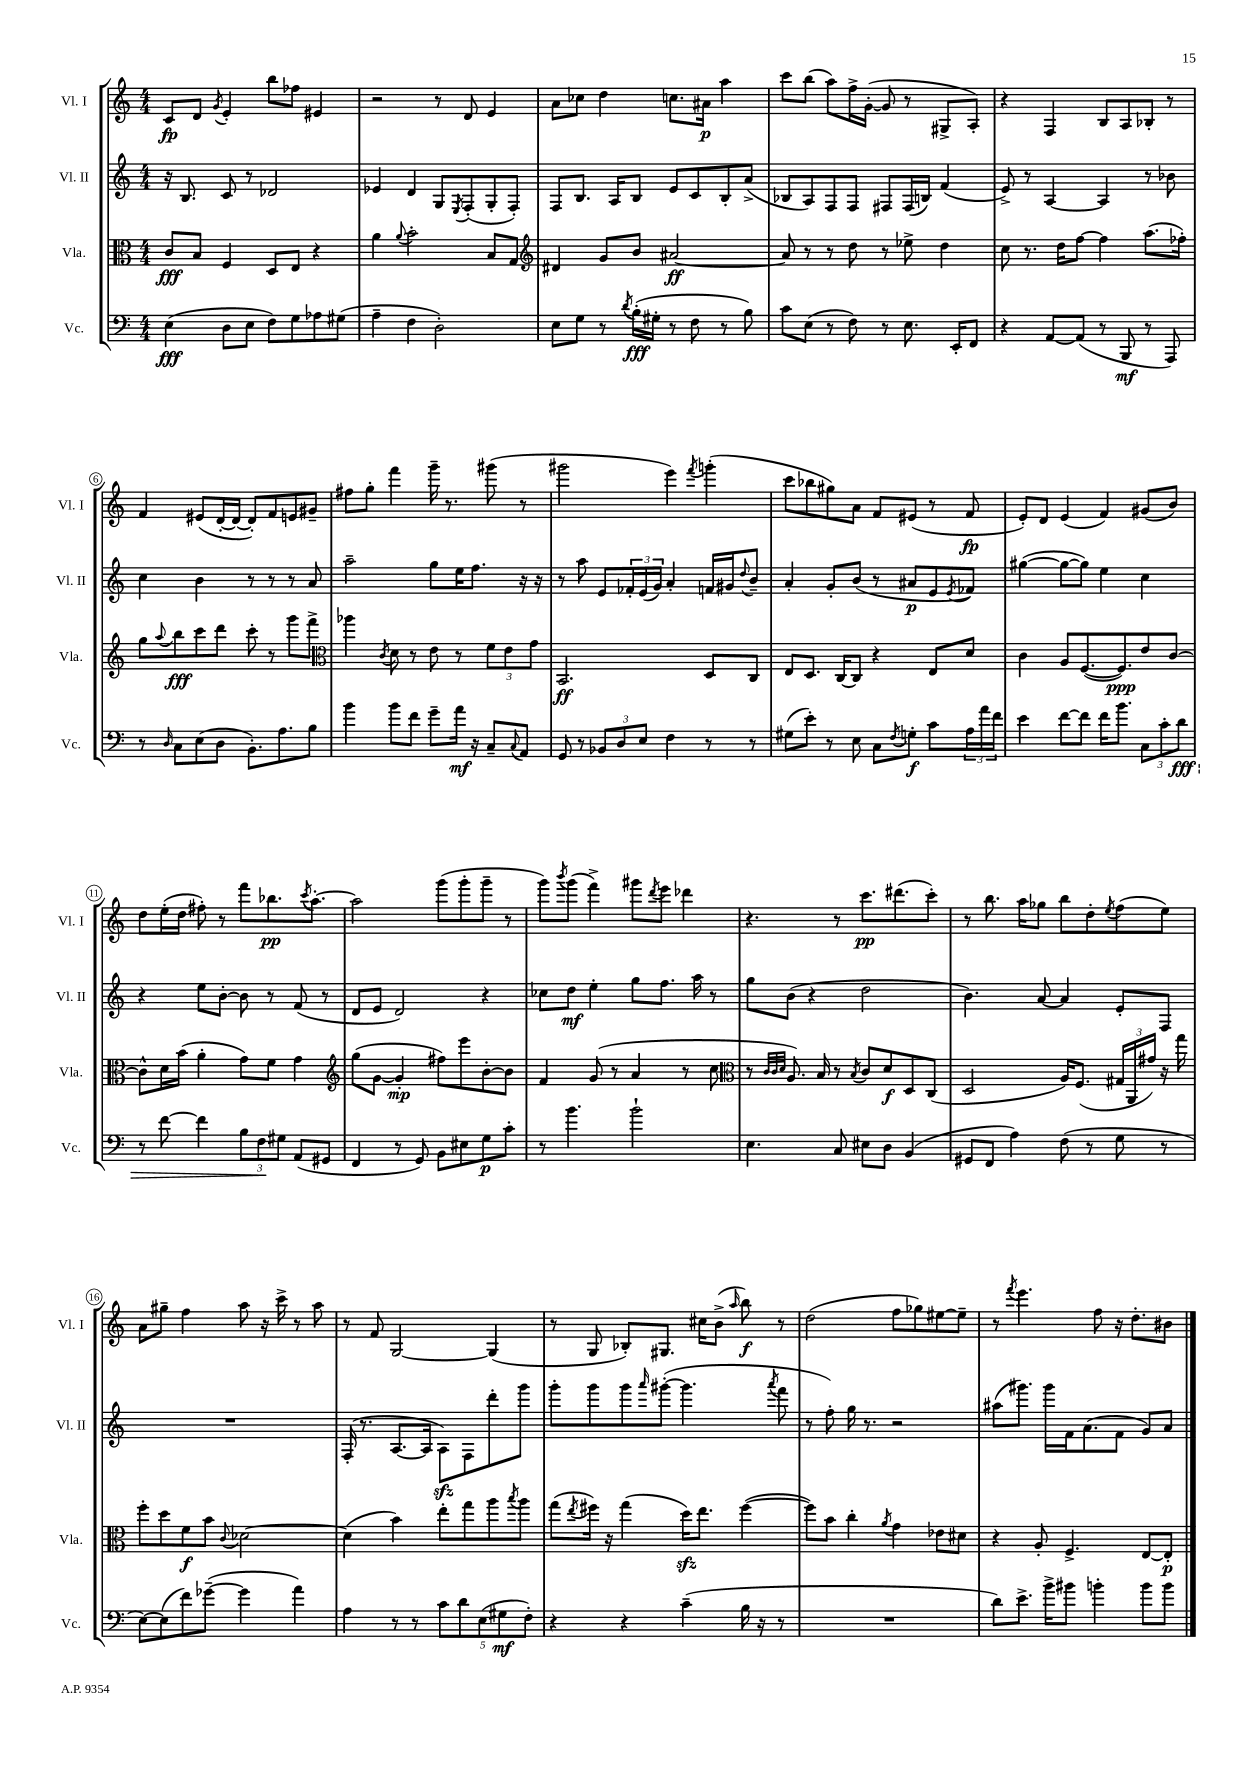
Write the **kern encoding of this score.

**kern	**dynam	**kern	**dynam	**kern	**dynam	**kern	**dynam
*part4	*part4	*part3	*part3	*part2	*part2	*part1	*part1
*staff4	*staff4	*staff3	*staff3	*staff2	*staff2	*staff1	*staff1
*I"Vc.	*	*I"Vla.	*	*I"Vl. II	*	*I"Vl. I	*
*I'Vc.	*	*I'Vla.	*	*I'Vl. II	*	*I'Vl. I	*
*clefF4	*	*clefC3	*	*clefG2	*	*clefG2	*
*k[]	*	*k[]	*	*k[]	*	*k[]	*
*M4/4	*	*M4/4	*	*M4/4	*	*M4/4	*
=1	=1	=1	=1	=1	=1	=1	=1
(4E\	fff	8c/L	fff	16r	.	8c/L	fp
.	.	.	.	8.B/	.	.	.
.	.	8B/J	.	.	.	8d/J	.
.	.	.	.	.	.	8qg/	.
8D\L	.	4F/	.	8c/	.	4e'/	.
8E\J	.	.	.	8r	.	.	.
8F\L)	.	8D/L	.	2d-X/	.	8bb\L	.
8G\	.	8E/J	.	.	.	8ff-X\J	.
8A-X\	.	4r	.	.	.	4e#X/	.
(8G#X\J	.	.	.	.	.	.	.
=2	=2	=2	=2	=2	=2	=2	=2
4A~\	.	4a\	.	4e-X/	.	2r	.
.	.	8qqa/	.	.	.	.	.
4F\	.	2b'\	.	4d/	.	.	.
2D'\)	.	.	.	8G/L	.	8r	.
.	.	.	.	8qE/	.	.	.
.	.	.	.	(8F'/	.	8d/	.
.	.	8B/L	.	8G'/	.	4e/	.
.	.	8G/J	.	8F'/J)	.	.	.
=3	=3	=3	=3	=3	=3	=3	=3
*	*	*clefG2	*	*	*	*	*
8E\L	.	4d#X/	.	8F/L	.	8a\L	.
8G\J	.	.	.	8.B/J	.	8cc-X\J	.
8r	.	8g/L	.	.	.	4dd\	.
.	.	.	.	16A/KL	.	.	.
8qd/	.	.	.	.	.	.	.
(16B'\LL	fff	8b/J	.	8B/J	.	.	.
16G#X'\JJ	.	.	.	.	.	.	.
8r	.	[2a#X/	ff	8e/L	.	8.ccn\L	.
8F\	.	.	.	8c/	.	.	.
.	.	.	.	.	.	16a#X\Jk	p
8r	.	.	.	8B'/	.	4aa\	.
8B\)	.	.	.	(8a^/J	.	.	.
=4	=4	=4	=4	=4	=4	=4	=4
8c\L	.	8a#/]	.	8B-X/L	.	8ccc\L	.
(8E\J	.	8r	.	8A/)	.	(8bb\J	.
8r	.	8r	.	8F/	.	8aa\L)	.
8F\)	.	8dd\	.	8F/J	.	16ff^\L	.
.	.	.	.	.	.	([16g'\JJ	.
8r	.	8r	.	8F#X/L	.	8g/]	.
8.E\	.	8ee-X^\	.	(16F#/L	.	8r	.
.	.	.	.	16Bn/JJ)	.	.	.
.	.	4dd\	.	(4f/	.	8G#X^/L	.
16EE'/KL	.	.	.	.	.	.	.
8FF/J	.	.	.	.	.	8A'/J)	.
=5	=5	=5	=5	=5	=5	=5	=5
4r	.	8cc\	.	8e^/)	.	4r	.
.	.	8.r	.	8r	.	.	.
[8AA/L	.	.	.	[4A/	.	4F/	.
.	.	16dd\KL	.	.	.	.	.
(8AA/J]	.	[8ff\J	.	.	.	.	.
8r	.	4ff\]	.	4A/]	.	8B/L	.
8BBB/	mf	.	.	.	.	8A/	.
8r	.	(8.aa\L	.	8r	.	8B-X'/J	.
8AAA/)	.	.	.	8b-X\	.	8r	.
.	.	16ff-X'\Jk)	.	.	.	.	.
!!LO:LB:g=z
=6	=6	=6	=6	=6	=6	=6	=6
8r	.	8gg\L	.	4cc\	.	4f/	.
16qqD/	.	8qqaa/	.	.	.	.	.
8C\L	.	8bb\	fff	.	.	.	.
(8E\	.	8ccc\	.	4b\	.	(8e#X/L	.
8D\J	.	8ddd\J	.	.	.	[16d'/L	.
.	.	.	.	.	.	16d/JJ_	.
8.BB'\L)	.	8ccc'\	.	8r	.	8d'/L])	.
.	.	8r	.	8r	.	8f/	.
8.A\	.	.	.	.	.	.	.
.	.	8ggg\L	.	8r	.	8en/	.
8B\J	.	8fff^\J	.	8a/	.	8g#X~/J	.
=7	=7	=7	=7	=7	=7	=7	=7
*	*	*clefC3	*	*	*	*	*
4b\	.	4aa-X\	.	2aa~\	.	8ff#X\L	.
.	.	.	.	.	.	8gg'\J	.
.	.	8qc/	.	.	.	.	.
8b\L	.	8d\	.	.	.	4fff\	.
8f\J	.	8r	.	.	.	.	.
8g~\L	.	8e\	.	8gg\L	.	16ggg~\	.
.	.	.	.	.	.	8.r	.
16a\Jk	mf	8r	.	16ee\K	.	.	.
16r	.	.	.	8.ff\J	.	.	.
8C~/L	.	12f\L	.	.	.	(8ggg#X\	.
.	.	12e\	.	.	.	.	.
8qqC/	.	.	.	.	.	.	.
8AA/J	.	.	.	16r	.	8r	.
.	.	12g\J	.	.	.	.	.
.	.	.	.	16r	.	.	.
=8	=8	=8	=8	=8	=8	=8	=8
8GG/	.	2.BB/	ff	8r	.	2ggg#X\	.
8r	.	.	.	8aa\	.	.	.
12BB-X/L	.	.	.	8e/L	.	.	.
12D/	.	.	.	.	.	.	.
.	.	.	.	24f-X'/L	.	.	.
12E/J	.	.	.	(24e/	.	.	.
.	.	.	.	24g/JJ)	.	.	.
4F\	.	.	.	4a'/	.	4eee\)	.
.	.	.	.	.	.	8qfff/	.
8r	.	8D/L	.	16fn/LL	.	(4gggn'\	.
.	.	.	.	16g#X/J	.	.	.
.	.	.	.	8qqdd/	.	.	.
8r	.	8C/J	.	8b~/J	.	.	.
=9	=9	=9	=9	=9	=9	=9	=9
(8G#X\L	.	8E/L	.	4a'/	.	8ccc\L	.
8e'\J)	.	8.D/J	.	.	.	8bb-X\	.
8r	.	.	.	8g'/L	.	8gg#X\)	.
.	.	[16C/KL	.	.	.	.	.
8E\	.	8C/J]	.	(8b/J	.	8a\J	.
8C\L	.	4r	.	8r	.	8f/L	.
8qF/	.	.	.	.	.	.	.
8Gn'\J	f	.	.	8a#X/L	p	(8e#X/J	.
8c\L	.	8E/L	.	8e/	.	8r	.
.	.	.	.	8qe/	.	.	.
24A\L	.	8d/J	.	8f-X/J)	.	8f/	fp
24a\	.	.	.	.	.	.	.
24f\JJ	.	.	.	.	.	.	.
=10	=10	=10	=10	=10	=10	=10	=10
4e\	.	4c\	.	([4gg#X\	.	8e'/L)	.
.	.	.	.	.	.	8d/J	.
[8f\L	.	8A/L	.	8gg#\L_	.	(4e/	.
8f\J]	.	([8.F/	.	8gg#\J])	.	.	.
16f\KL	.	.	.	4ee\	.	4f/)	.
8.b\J	.	8.F/])	ppp	.	.	.	.
12C\L	.	8e/	.	4cc\	.	(8g#X/L	.
12c'\	.	.	.	.	.	.	.
.	.	[8c/J	.	.	.	8b/J)	.
!	!LO:HP:b	!	!	!	!	!	!
12d\J	> fff	.	.	.	.	.	.
!!LO:LB:g=z
=11	=11	=11	=11	=11	=11	=11	=11
8r	.	8c^^\L]	.	4r	.	8dd\L	.
[8f\	.	16d\L	.	.	.	(16ee'\L	.
.	.	(16b\JJ	.	.	.	16dd\JJ	.
4f\]	.	4a'\	.	8ee\L	.	8ff#X'\)	.
.	.	.	.	[8b'\J	.	8r	.
12B\L	.	8g\L)	.	8b\]	.	8fff\L	.
12F\	.	.	.	.	.	.	.
.	.	8f\J	.	8r	.	8.bb-X\	pp
12G#X\J	]	.	.	.	.	.	.
(8AA/L	.	4g\	.	(8f/	.	.	.
.	.	.	.	.	.	8qccc/	.
.	.	.	.	.	.	[8.aa'\J	.
8GG#X/J	.	.	.	8r	.	.	.
=12	=12	=12	=12	=12	=12	=12	=12
*	*	*clefG2	*	*	*	*	*
4FF/	.	(8gg\L	.	8d/L	.	2aa\]	.
.	.	[8g\J	.	8e/J	.	.	.
8r	.	4g'/]	mp	2d/)	.	.	.
8GG/)	.	.	.	.	.	.	.
8BB\L	.	8ff#X\L)	.	.	.	(8ggg\L	.
8E#X\	.	8eee\	.	.	.	8ggg'\	.
8G\	p	[8b'\	.	4r	.	8ggg~\J	.
8c'\J	.	8b\J]	.	.	.	8r	.
=13	=13	=13	=13	=13	=13	=13	=13
8r	.	4f/	.	8cc-X\L	.	8ggg\L)	.
.	.	.	.	.	.	8qbbb/	.
4.b\	.	.	.	8dd\J	mf	(8ggg\J	.
.	.	(8g/	.	4ee'\	.	4fff^\)	.
.	.	8r	.	.	.	.	.
2b`\	.	4a/	.	8gg\L	.	8ggg#X\L	.
.	.	.	.	.	.	8qddd/	.
.	.	.	.	8.ff\J	.	8eee\J	.
.	.	8r	.	.	.	4ddd-X\	.
.	.	.	.	16aa\	.	.	.
.	.	8cc\	.	8r	.	.	.
=14	=14	=14	=14	=14	=14	=14	=14
*	*	*clefC3	*	*	*	*	*
4.E\	.	8r	.	8gg\L	.	4.r	.
.	.	32qqc/LLL	.	.	.	.	.
.	.	32qqc/	.	.	.	.	.
.	.	32qqd/JJJ	.	.	.	.	.
.	.	8.A/)	.	(8b\J	.	.	.
.	.	.	.	4r	.	.	.
.	.	16B/	.	.	.	.	.
8C/	.	8r	.	.	.	8r	.
.	.	8qB/	.	.	.	.	.
8E#X\L	.	8c/L	.	2dd\	.	8.ccc\L	pp
8D\J	.	8d/	f	.	.	.	.
.	.	.	.	.	.	(8.ddd#X\	.
(4BB/	.	8D/	.	.	.	.	.
.	.	(8C/J	.	.	.	8ccc'\J)	.
=15	=15	=15	=15	=15	=15	=15	=15
8GG#X/L	.	2D/	.	4.b\)	.	8r	.
8FF/J	.	.	.	.	.	8.bb\	.
4A\)	.	.	.	.	.	.	.
.	.	.	.	.	.	16aa\KL	.
.	.	.	.	[8a/	.	8gg-X\J	.
(8F\	.	16A/KL)	.	4a/]	.	8bb\L	.
.	.	(8.F/J	.	.	.	.	.
8r	.	.	.	.	.	8dd'\	.
.	.	.	.	.	.	8qee/	.
8G\	.	24G#X/LL	.	8e'/L	.	(8ff\	.
.	.	24AA/	.	.	.	.	.
.	.	24g#X/JJ)	.	.	.	.	.
8r	.	16r	.	8F/J	.	8ee\J)	.
.	.	16gg\	.	.	.	.	.
!!LO:LB:g=z
=16	=16	=16	=16	=16	=16	=16	=16
[8E\L)	.	8ff'\L	.	1r	.	8a\L	.
(8E\]	.	8dd\	.	.	.	8gg#X~\J	.
8f\)	.	8f\	f	.	.	4ff\	.
([8g-X~\J	.	8b\J	.	.	.	.	.
.	.	8qqc/	.	.	.	.	.
4g-\]	.	[2d-X\	.	.	.	8aa\	.
.	.	.	.	.	.	16r	.
.	.	.	.	.	.	16ccc^\	.
4a\)	.	.	.	.	.	8r	.
.	.	.	.	.	.	8aa\	.
=17	=17	=17	=17	=17	=17	=17	=17
4A\	.	(4d-\]	.	(16F'/	.	8r	.
.	.	.	.	8.r	.	.	.
.	.	.	.	.	.	8f/	.
8r	.	4b\)	.	[8.A/L	.	[2G/	.
8r	.	.	.	.	.	.	.
.	.	.	.	16A/Jk]	.	.	.
10c\L	.	8ee'\L	.	8Azz\L)	.	.	.
10d\	.	.	.	.	.	.	.
.	.	8gg\	.	8F\	.	.	.
(10E\	.	.	.	.	.	.	.
.	.	8aa\	.	8ddd'\	.	(4G/]	.
10G#X\	mf	.	.	.	.	.	.
.	.	8qbb/	.	.	.	.	.
.	.	8aa\J	.	8ggg\J	.	.	.
10F'\J)	.	.	.	.	.	.	.
=18	=18	=18	=18	=18	=18	=18	=18
4r	.	(8gg\L	.	8ggg'\L	.	8r	.
.	.	8qee/	.	.	.	.	.
.	.	16ff#X\Jk)	.	8ggg\	.	8G/	.
.	.	16r	.	.	.	.	.
4r	.	(4gg\	.	8ggg\	.	8B-X'/L)	.
.	.	.	.	16qqaaa/	.	.	.
.	.	.	.	([8ggg#X'\J	.	8.G#X/J	.
(4c~\	.	16ddzz\KL)	.	4.ggg#\]	.	.	.
.	.	8.ee\J	.	.	.	16cc#X\KL	.
.	.	.	.	.	.	(8b^\J	.
.	.	.	.	.	.	16qqaa/	.
16B\	.	([4ff#\	.	.	.	8bb\)	f
16r	.	.	.	.	.	.	.
.	.	.	.	8qaaa/	.	.	.
8r	.	.	.	8fff\	.	8r	.
=19	=19	=19	=19	=19	=19	=19	=19
1r	.	8ff#\L])	.	8r	.	(2dd\	.
.	.	8b\J	.	8ff'\)	.	.	.
.	.	4cc'\	.	16gg\	.	.	.
.	.	.	.	8.r	.	.	.
.	.	8qa/	.	.	.	.	.
.	.	4g\	.	2r	.	8ff\L	.
.	.	.	.	.	.	8gg-X\)	.
.	.	8e-X\L	.	.	.	[8ee#X\	.
.	.	8d#X\J	.	.	.	8ee#~\J]	.
=20	=20	=20	=20	=20	=20	=20	=20
8d\L)	.	4r	.	(8aa#X\L	.	8r	.
.	.	.	.	.	.	8qfff/	.
8.e^\J	.	.	.	8.ggg#X\J)	.	4.eee\	.
.	.	8A'/	.	.	.	.	.
16b^\KL	.	.	.	16ggg#\LL	.	.	.
8b#X\J	.	4.F^/	.	16f\J	.	.	.
.	.	.	.	(8.a\	.	.	.
4bn'\	.	.	.	.	.	8ff\	.
.	.	.	.	8f\J	.	16r	.
.	.	.	.	.	.	8.dd'\L	.
8b\L	.	[8E/L	.	8g/L)	.	.	.
8b\J	.	8E'/J]	p	8a/J	.	8b#X\J	.
==	==	==	==	==	==	==	==
*-	*-	*-	*-	*-	*-	*-	*-
